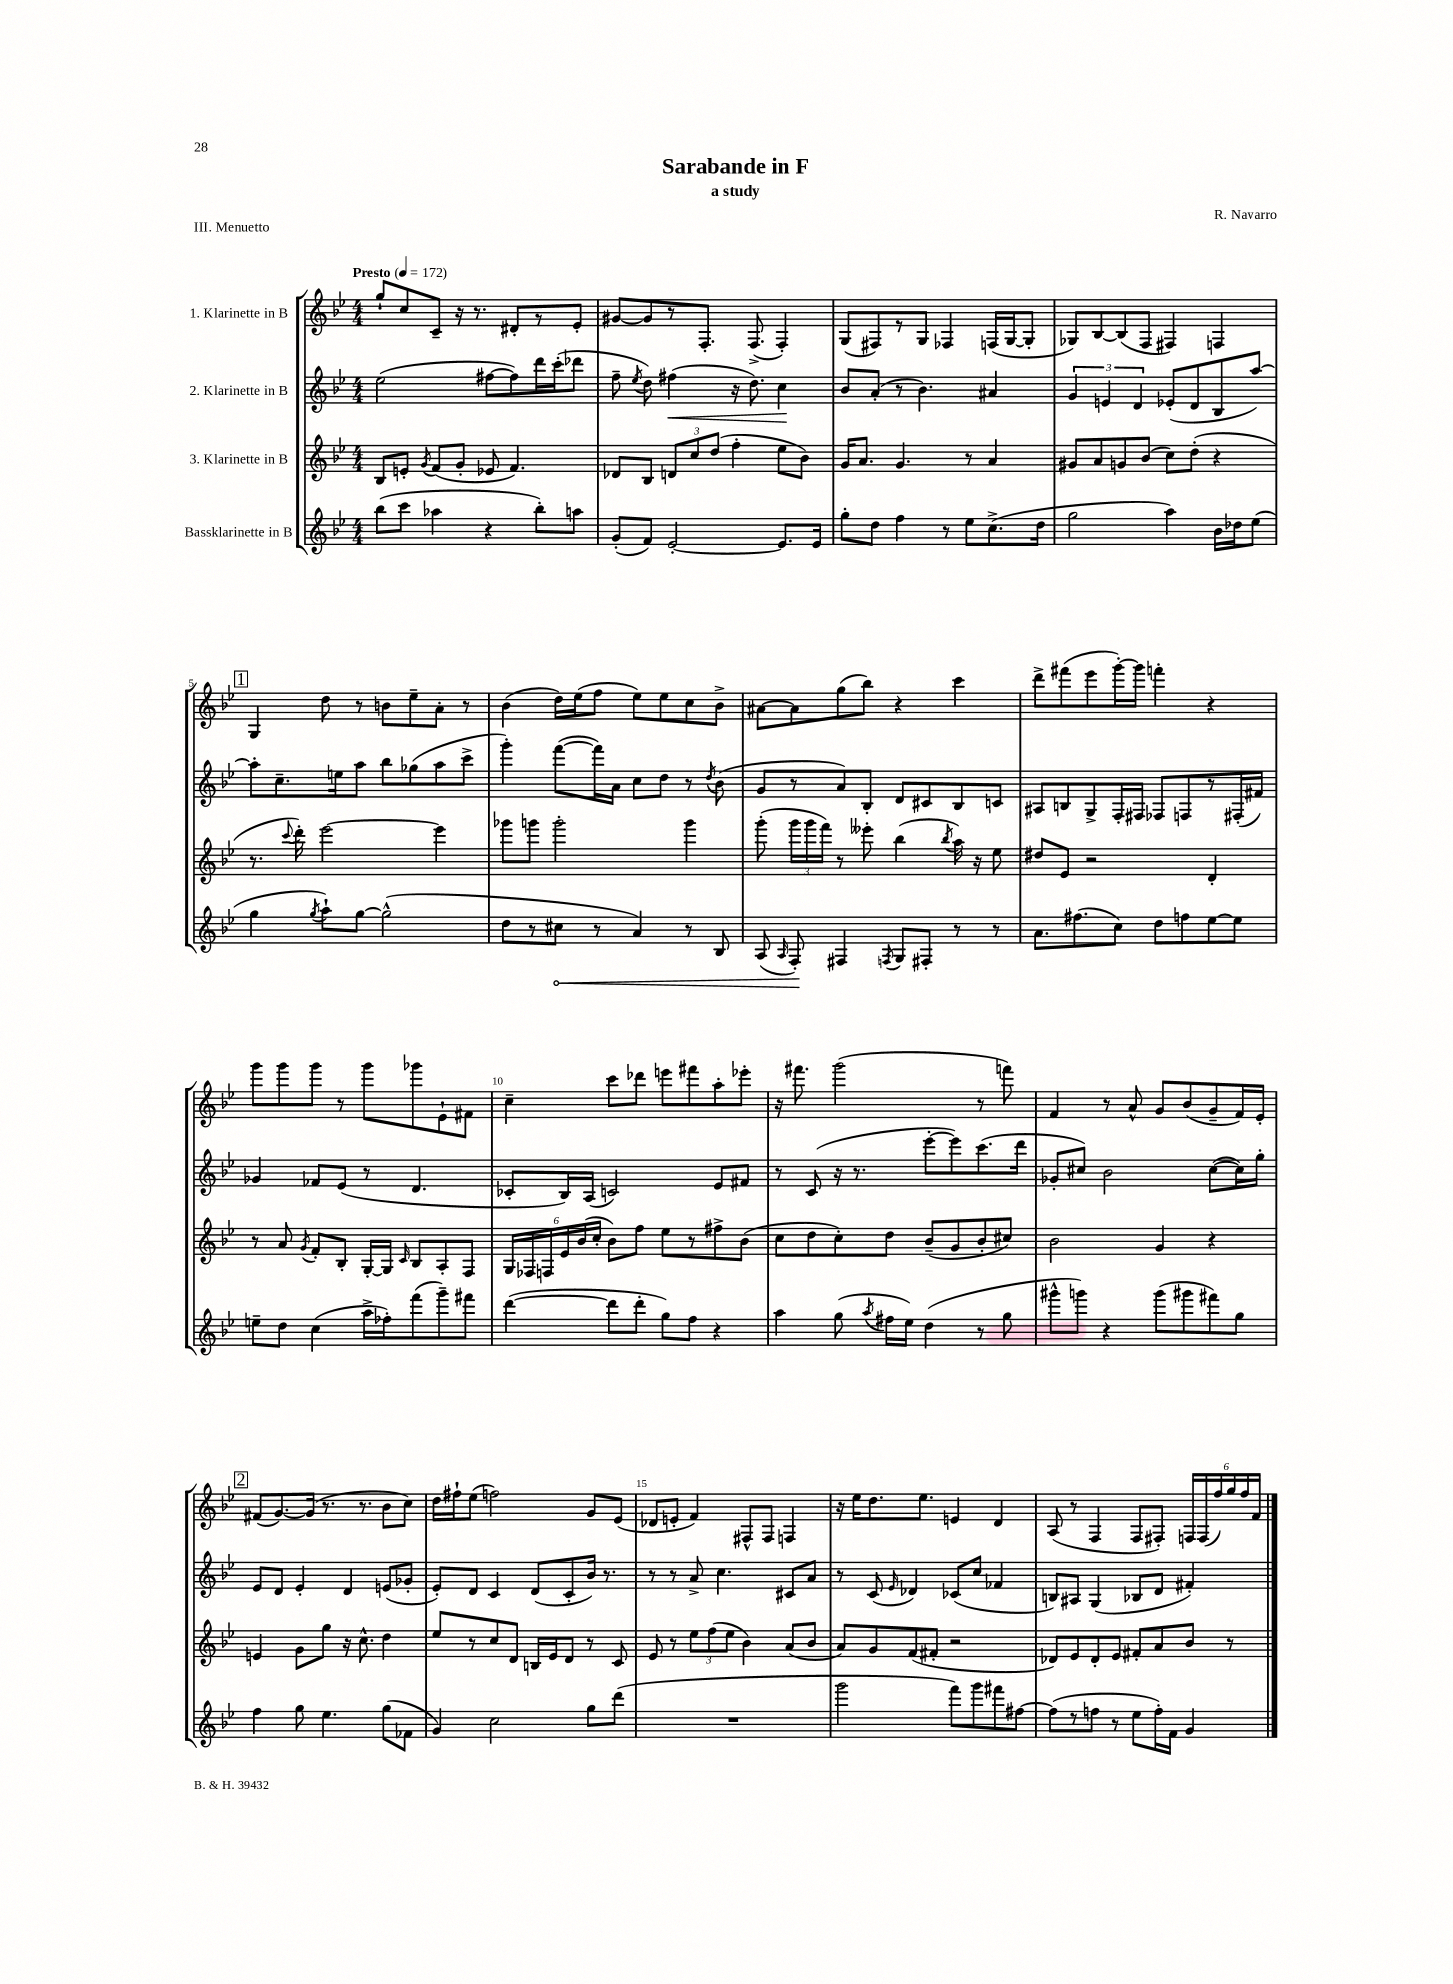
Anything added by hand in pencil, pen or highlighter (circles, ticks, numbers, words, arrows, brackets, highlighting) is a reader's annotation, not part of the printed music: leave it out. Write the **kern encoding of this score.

**kern	**kern	**kern	**kern
*staff4	*staff3	*staff2	*staff1
*clefG2	*clefG2	*clefG2	*clefG2
*k[b-e-]	*k[b-e-]	*k[b-e-]	*k[b-e-]
*M4/4	*M4/4	*M4/4	*M4/4
*MM172	*MM172	*MM172	*MM172
(8bb-	8B-	(2ee-	8gg`
8ccc	8e'	.	8cc
.	8qg	.	.
4aa-	(8f	.	8c~
.	8g'	.	16r
.	.	.	8.r
4r	8e-	[8ff#	.
.	4.f)	8ff#])	8d#'
8bb-')	.	16ddd	8r
.	.	(16ccc'	.
8aa	.	8ddd-	8e-'
=	=	=	=
(8g'	8d-	8ff~	[8g#
.	.	8qee-	.
8f)	8B-	8dd)	8g#]
[2e-'	12d	(4ff#	8r
.	12cc	.	.
.	.	.	8.F'
.	(12dd	.	.
.	4ff'	16r	.
.	.	8.dd)	(8.F^
8.e-]	8ee-	4cc	4F')
.	8b-)	.	.
16e-	.	.	.
=	=	=	=
8gg'	16g	8b-	(8G
.	8.a	.	.
8dd	.	(8a'	8F#)
4ff	4.g	8r	8r
.	.	4.b-)	8G
8r	.	.	4F-
8ee-	8r	.	.
(8.cc^	4a	4a#	(16F
.	.	.	[16G
.	.	.	8G']
16dd	.	.	.
=	=	=	=
2gg	8g#	6g	8G-)
.	8a	.	[8B-
.	.	6e	.
.	8g	.	(8B-]
.	.	6d	.
.	(8b-	.	8F
4aa)	8cc)	(8e-'	4F#)
.	(8dd'	8d	.
16b-	4r	8B-	4F
16dd-	.	.	.
(8ee-	.	[8aa)	.
=	=	=	=
4gg	8.r	8aa']	4G
.	.	8.cc~	.
.	8qqccc	.	.
.	16ddd')	.	.
8qgg	.	.	.
8aa`)	[2eee-	.	8dd
.	.	16ee	.
[8gg	.	8aa	8r
(2gg^^]	.	8bb-	8b
.	.	(8gg-	8ee-~
.	4eee-]	8aa	8a'
.	.	8ccc^	8r
=	=	=	=
8dd	8ggg-	4ggg')	(4b-
8r	8ggg	.	.
8cc#	2ggg'	([8fff	16dd)
.	.	.	(16ee-
8r	.	16fff])	8ff
.	.	16a	.
4a)	.	8cc	8ee-)
.	.	8dd	8ee-
8r	4ggg	8r	8cc
.	.	8qdd	.
8B-	.	(8b-	8b-^
=	=	=	=
(8A	(8ggg'	8g	[8a#
16qqA	.	.	.
8F')	24ggg	8r	8a#]
.	24ggg	.	.
.	24fff)	.	.
4F#	8r	8a)	(8gg
.	8eee--'	8B-'	8bb-)
8qF	.	.	.
8G	(4bb-	8d	4r
8F#'	.	8c#	.
.	8qbb-	.	.
8r	16aa)	8B-	4ccc
.	16r	.	.
8r	8ee-	8c	.
=	=	=	=
8.a	8dd#	8A#	8ddd^
.	8e-	8B	(8fff#
(8.ff#	.	.	.
.	2r	8G^	8eee-
8cc)	.	16F'	[16ggg')
.	.	16F#	16ggg]
8dd	.	8F-	4fff'
8ff	.	8F	.
[8ee-	4d'	8r	4r
8ee-]	.	(16F#'	.
.	.	16f#)	.
=	=	=	=
8ee~	8r	4g-	8ggg
8dd	8a	.	8ggg
.	8qg	.	.
(4cc	8f'	8f-	8ggg
.	8B-'	(8e-	8r
16aa^	[16G'	8r	8ggg
16ff-')	16G]	.	.
.	16qqc	.	.
(8fff	8B-	4.d	8ggg-
8ggg~)	8A'	.	8e-`
8fff#	8F	.	8f#
=	=	=	=
([4ddd	24G	8c-'	4cc~
.	24F-	.	.
.	24F	.	.
.	24e-	16B-)	.
.	(24b-	.	.
.	.	(16A	.
.	24cc'	.	.
8ddd]	8b-)	2c)	8ccc
8ddd'	8ff	.	8ddd-
8gg)	8ee-	.	8eee
8ff	8r	.	8fff#
4r	8ff#^	8e-	8aa'
.	(8b-	8f#	8eee-'
=	=	=	=
4aa	8cc	8r	16r
.	.	.	8.fff#
.	8dd	(8c	.
(8gg	8cc')	16r	(2ggg
.	.	8.r	.
8qaa	.	.	.
16ff#	8dd	.	.
16ee-)	.	.	.
(4dd	(8b-~	[8eee-'	.
.	8g	8eee-])	.
8r	8b-'	(8.ccc	8r
8gg	8cc#)	.	8fff)
.	.	16ddd	.
=	=	=	=
8ggg#^^	2b-	8g-'	4f
8ggg)	.	8cc#)	.
4r	.	2b-	8r
.	.	.	8a^^
(8ggg	4g	.	8g
8ggg#	.	.	(8b-
8fff#)	4r	([8cc#	8g~
8gg	.	16cc#])	16f)
.	.	16gg'	16e-'
=	=	=	=
4ff	4e	8e-	(8f#
.	.	8d	[8.g)
8gg	8g	4e-'	.
.	.	.	(16g]
4.ee-	8gg	.	8.r
.	16r	4d	.
.	8.cc^^	.	8.r
(8gg	4dd	(8e	8b-
8f-	.	8g-'	8cc)
=	=	=	=
4g)	8ee-	8e-')	16dd
.	.	.	16ff#`
.	8r	8d	(8ee-
2cc	8cc	4c	2ff)
.	8d	.	.
.	16B	(8d	.
.	16e-	.	.
.	8d	8c'	.
8gg	8r	16b-)	8g
.	.	8.r	.
(8ddd	8c	.	(8e-
=	=	=	=
1r	8e-	8r	8d-
.	8r	8r	8e'
.	12ee-	8a^	4f)
.	(12ff	.	.
.	.	4.cc	.
.	12ee-	.	.
.	4b-)	.	8F#^^
.	.	.	8F#
.	(8a	8c#	4F
.	8b-	8a	.
=	=	=	=
2ggg	8a)	8r	16r
.	.	.	16ee-
.	8g	(8c	8.dd
.	.	16qqe-	.
.	(8f	4d-)	.
.	.	.	8.ee-
.	8f#'	.	.
8fff)	2r	(8c-	4e
8ggg	.	8cc	.
8fff#	.	4f-	4d
[8ff#	.	.	.
=	=	=	=
(8ff#]	8d-)	8B)	(8A
8r	8e-	8A#	8r
8ff	8d-'	(4G	4F
8r	8e-	.	.
8ee-	8f#'	8B-	8F
16ff')	8a	8d	8F#')
16f	.	.	.
4g	8b-	4f#')	24F
.	.	.	(24F
.	.	.	24ff)
.	8r	.	24gg
.	.	.	24ff
.	.	.	24f
==	==	==	==
*-	*-	*-	*-
